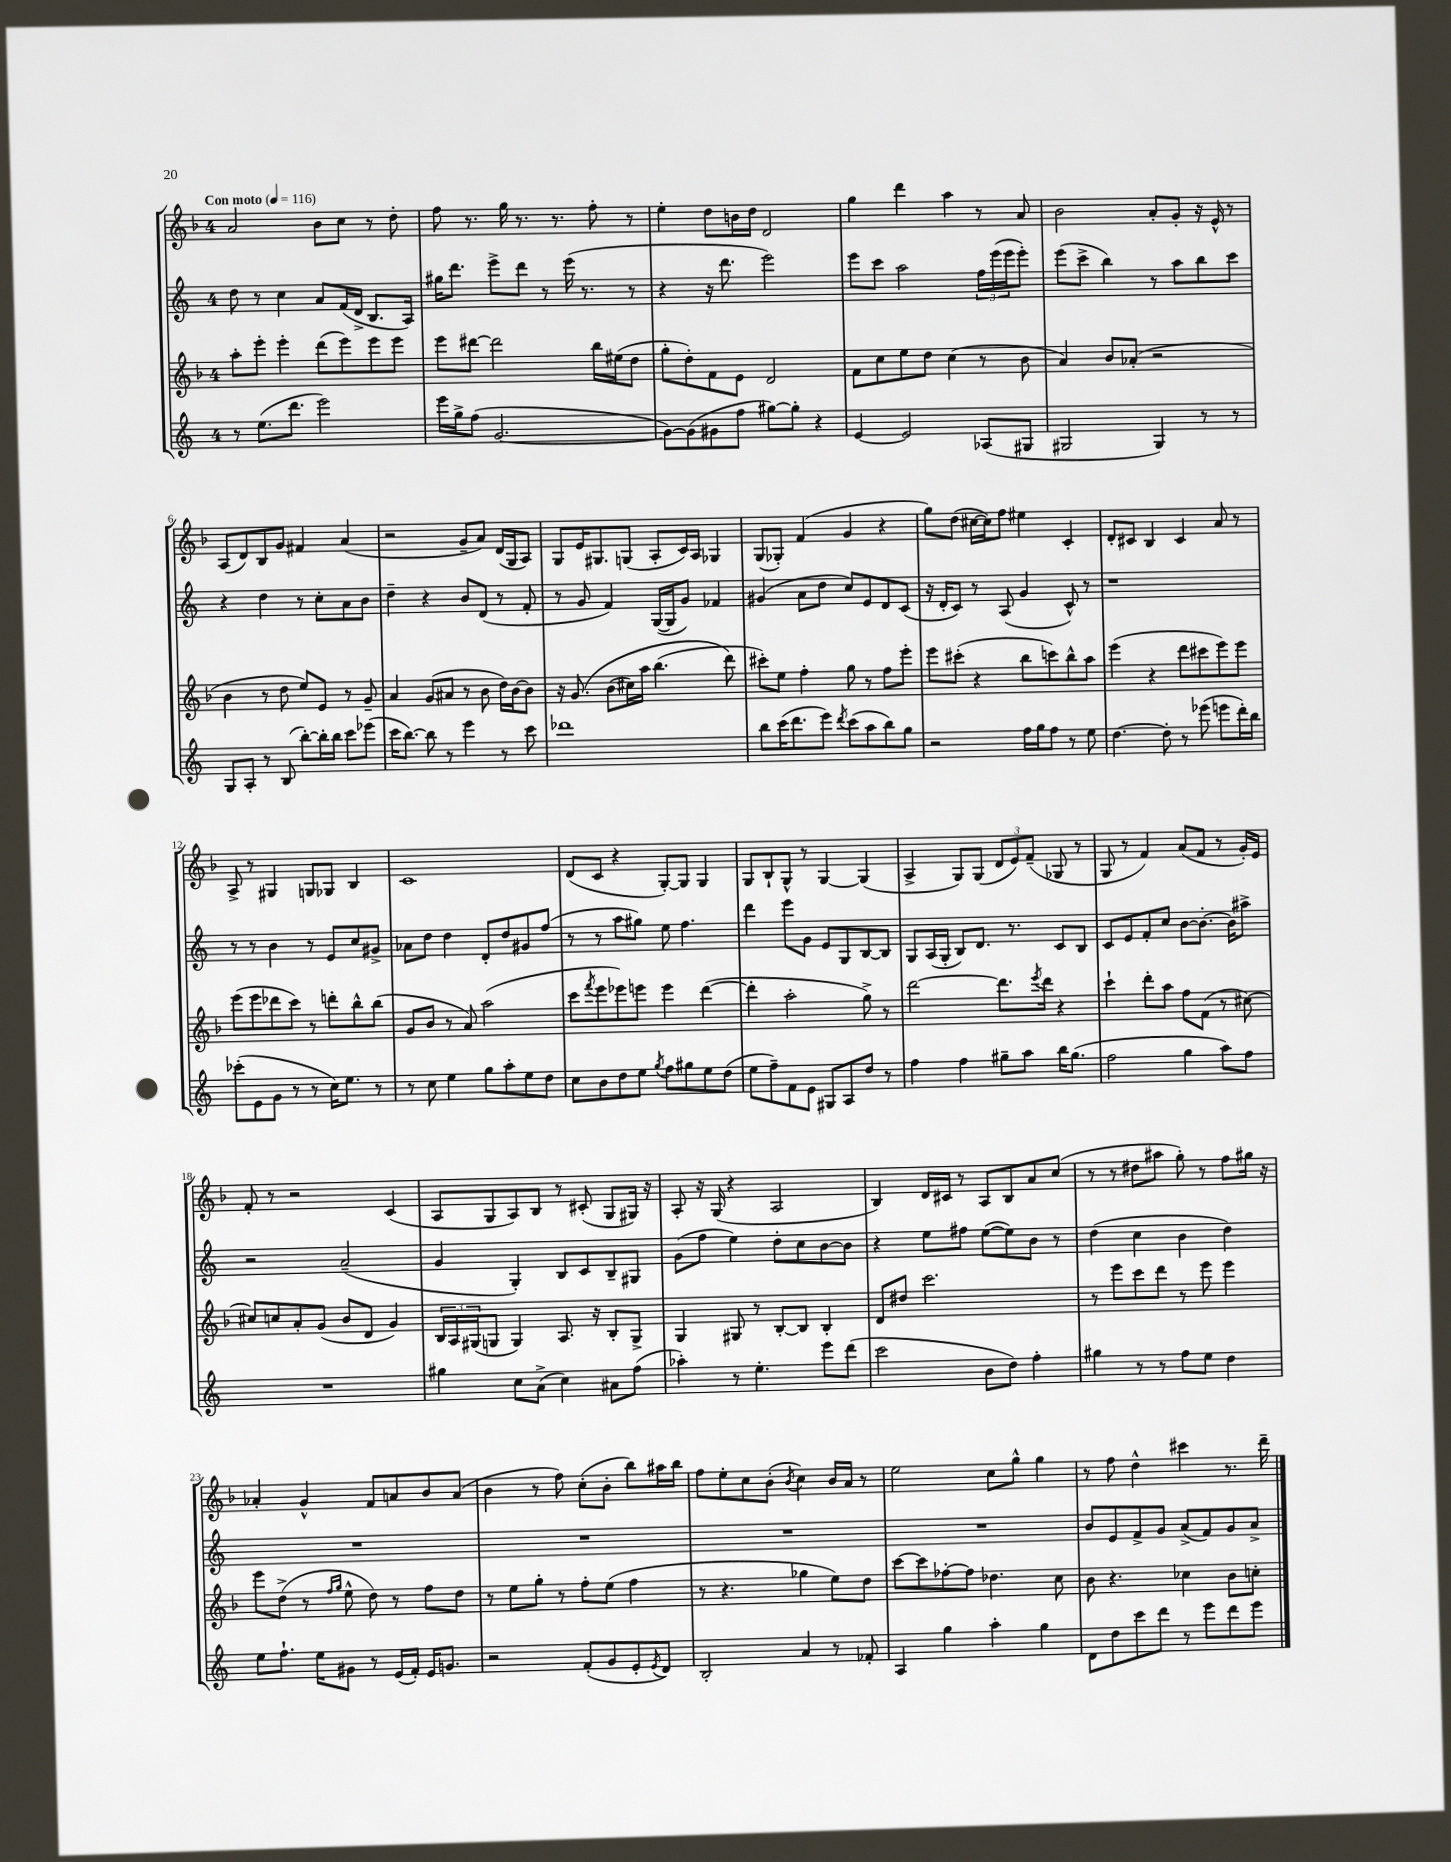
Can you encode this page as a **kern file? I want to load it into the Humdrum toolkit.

**kern	**kern	**kern	**kern
*staff4	*staff3	*staff2	*staff1
*clefG2	*clefG2	*clefG2	*clefG2
*k[]	*k[b-]	*k[]	*k[b-]
*M4/4	*M4/4	*M4/4	*M4/4
*MM116	*MM116	*MM116	*MM116
8r	8aa'	8dd	2a
(8.ee	8eee'	8r	.
.	4eee'	4cc	.
8.ddd	.	.	.
2eee)	(8ddd	8a	8b-
.	8eee)	(16f	8cc
.	.	16d^	.
.	8eee	8.B	8r
.	8eee	.	8dd'
.	.	16A)	.
=	=	=	=
16eee	8eee	16gg#	8ff
16gg^	.	8.ddd	.
(8ff	[8ddd#	.	8.r
[2.g	2ddd#]	8eee^	.
.	.	.	16gg
.	.	8ddd	8.r
.	.	8r	.
.	.	.	8.r
.	.	(16eee	.
.	.	8.r	.
.	16bb-	.	8ff'
.	(16ee#	.	.
.	8dd	8r	8r
=	=	=	=
8g_)	8gg'	4r	4ee'
(8g]	8dd')	.	.
8g#	8f	16r	8dd
.	.	8.ddd	.
8ff	8e	.	16b
.	.	.	16dd
[8gg#)	2d	2eee)	2d
8gg#']	.	.	.
4r	.	.	.
=	=	=	=
[4e	8f	8eee	4gg
.	8cc	8ccc	.
2e]	8ee	2aa	4ddd
.	8dd	.	.
.	(4cc	.	4aa
(8A-	8r	24ff	8r
.	.	(24eee	.
.	.	24eee	.
8G#	8b-	8eee')	8a
=	=	=	=
2G#	4a)	(8eee	2b-
.	.	8ccc^	.
.	8b-	4bb)	.
.	(8a-'	.	.
4G#)	2r	8r	8a'
.	.	8aa	8g'
8r	.	8bb	16r
.	.	.	16e^^
8r	.	8ccc	8r
=	=	=	=
8G	4b-	4r	(8A
8A'	.	.	8d)
8r	8r	4dd	8B-
(8B	8dd	.	8g
[8bb')	8ee)	8r	4f#
16bb']	8e	8cc'	.
16bb	.	.	.
8ccc	8r	8a	(4a
(8eee-	8g~	8b	.
=	=	=	=
16ccc	4a	4dd~	2r
[8.bb)	.	.	.
8bb]	(8g	4r	.
8r	8a#	.	.
4eee	8r	8b	8g~
.	8b-	(8d	8a)
8r	16dd)	8r	(16d
.	[16b-	.	16G
8ccc	8b-]	8f'	8A)
=	=	=	=
1ddd-	16r	8r	8G
.	&(8.g	.	.
.	.	8g	16e
.	.	.	8.G#
.	(8b-	4f)	.
.	16cc#)	.	(8G
.	16aa	.	.
.	(4.bb-	([16G	8A'
.	.	16G]	.
.	.	8g)	16c)
.	.	.	16A
.	.	4f-	4G-
.	8ddd&)	.	.
=	=	=	=
8bb	8ccc#')	(4g#	(8G
(16ccc	8ee	.	8G-')
8.ddd	.	.	.
.	4ff'	8a	(4f
8eee)	.	8dd	.
8qddd	.	.	.
(8ccc	8gg	8cc)	4g
8aa	8r	8e	.
8bb)	8ff	8d	4r
8gg	8eee'	(8c	.
=	=	=	=
2r	8eee	16r	8gg)
.	.	16d'	.
.	(8ccc#'	8c)	(8dd
.	4r	8r	[16cc#
.	.	.	16cc#])
.	.	(8A	8ff
16ff	8bb-	4g	4ee#
16gg	.	.	.
8ff	8ccc)	.	.
8r	8bb-^^	8c^^)	4c'
8ee	8aa	8r	.
=	=	=	=
[4.dd	(4eee	1r	8d'
.	.	.	8c#
.	4r	.	4B-
8dd']	.	.	.
8r	8ddd	.	4c#
(8eee-	8ccc#	.	.
8eee	8eee)	.	8a
16ddd')	8eee	.	8r
16bb	.	.	.
=	=	=	=
(8ccc-'	(8eee	8r	8A^
8e	8eee	8r	8r
8g	8ddd-	4b	4G#
8r	8ccc)	.	.
8r	8r	8r	8G
16cc)	8ddd'	8e	8G-
8.ee	.	.	.
.	8bb-^^	8cc	4B-
8r	(8bb-	8g#^	.
=	=	=	=
8r	8g	8a-	1c
8cc	8b-	8dd	.
4ee	8r	4dd	.
.	8a)	.	.
8gg	(2aa	8d'	.
8aa'	.	8dd	.
8ee	.	8g#	.
8dd	.	(8ff	.
=	=	=	=
8cc	8ccc	8r	(8d
.	8qfff	.	.
8b	8eee	8r	8c
8dd	8eee-)	8aa	4r
8ee	8eee	8gg#)	.
8qgg	.	.	.
8ff	4eee	8ee	[8G')
8gg#	.	4.ff	8G]
8ee	([4ddd	.	4G
(8dd	.	.	.
=	=	=	=
8ee	4ddd']	4ddd	8G
8ff~)	.	.	8B-`
8f	2aa'	8eee	8G^^
8e	.	8g	8r
8G#	.	8e	[4G
8A	.	8G	.
8dd	8gg^)	[8B	(4G]
8r	8r	8B]	.
=	=	=	=
4ff	[2ddd	8G	4A^
.	.	(16A	.
.	.	16G'	.
4ff	.	8B)	8G)
.	.	8.d	(8G
8gg#~	8.ddd]	.	12d
.	.	8.r	.
.	.	.	12e)
8aa	.	.	.
.	.	.	(12f~
.	8qeee	.	.
.	16ddd	.	.
16bb	4r	8c	8G-
(8.gg#	.	.	.
.	.	8B	8r
=	=	=	=
2ff	4ccc`	8c	8G
.	.	8e	8r
.	8ddd'	8f'	4f)
.	8aa	8cc	.
4gg	8ff	[8b	(8a
.	(8f	8.b'_	8f
8aa)	8r	.	8r
.	.	16b]	.
8ff	[8cc#)	8aa#^	16g')
.	.	.	16e
=	=	=	=
1r	8cc#]	2r	8f'
.	8cc	.	8r
.	8a'	.	2r
.	(8g	.	.
.	8b-	(2a~	.
.	8d	.	.
.	4g)	.	(4c
=	=	=	=
4gg#	24B-	4g	8A
.	24A	.	.
.	(24G#	.	.
.	8G	.	8G
8cc	4G)	4G')	8A)
(8a^	.	.	8B-
4cc)	8.A	8B	8r
.	.	8c	(8c#'
.	16r	.	.
8a#	8B-'	8B~	8G
(8ff	8G^	8G#	16G#)
.	.	.	16r
=	=	=	=
4aa-')	4G	(8g	8A'
.	.	8ff	16r
.	.	.	(16G
8r	8G#	4ee)	4r
4.ee'	8r	.	.
.	[8B-'	8dd'	2A
.	8B-]	8cc	.
8eee	4B-'	[8b	.
(8ddd	.	8b]	.
=	=	=	=
2ccc	8d	4r	4B-)
.	8dd#	.	.
.	2.ccc	8ee	16d
.	.	.	16c#
.	.	8ff#	8r
8b	.	([8ee	8A
8dd)	.	8ee])	8B-
4ff'	.	8b	8a
.	.	8r	(8cc
=	=	=	=
4gg#	8r	(4dd	8r
.	8eee	.	8r
8r	8ccc	4cc	8dd#
8r	8ddd	.	8aa#
8ff	8r	4b	8gg')
8ee	8eee	.	8r
4dd	4eee	4dd)	8ff
.	.	.	16gg#
.	.	.	16r
=	=	=	=
8ee	8eee	1r	4a-'
8.ff`	(8dd^	.	.
.	8r	.	4g^^
16ee	.	.	.
.	16qqff	.	.
.	16qqgg	.	.
8g#	8ee^^	.	.
8r	8dd)	.	8f
(16e	8r	.	8a
16f')	.	.	.
16e	8ff	.	8b-
8.g	.	.	.
.	8dd	.	(8a
=	=	=	=
2r	8r	1r	4b-
.	8ee	.	.
.	8gg'	.	8r
.	8r	.	8ff)
(8f'	8ff'	.	(8cc'
8g	(8ee	.	8b-'
8e'	4ff	.	8bb-)
8qe	.	.	.
8d)	.	.	16aa#
.	.	.	16bb-
=	=	=	=
2B'	8r	1r	8ff
.	4.r	.	8ee'
.	.	.	8cc
.	.	.	(8b-'
.	.	.	8qb-
4a	4gg-	.	4cc)
8r	8ee)	.	16b-
.	.	.	16a
8f-'	8dd	.	8r
=	=	=	=
4A	[8ccc	1r	2ee
.	8ccc]	.	.
4gg	[8ff-'	.	.
.	8ff-]	.	.
4aa'	4.dd-	.	8cc
.	.	.	8gg^^
4gg	.	.	4gg
.	8cc	.	.
=	=	=	=
8d	8b-	8b	8r
8dd	4.r	8e	8ff
8ccc	.	8f^	4dd^^
8ddd	.	8g	.
8r	4cc-	(8a^	4ccc#
8eee	.	8f)	.
8ddd	8b-	8g	8.r
8eee	8cc'	8a^	.
.	.	.	16ddd~
==	==	==	==
*-	*-	*-	*-
